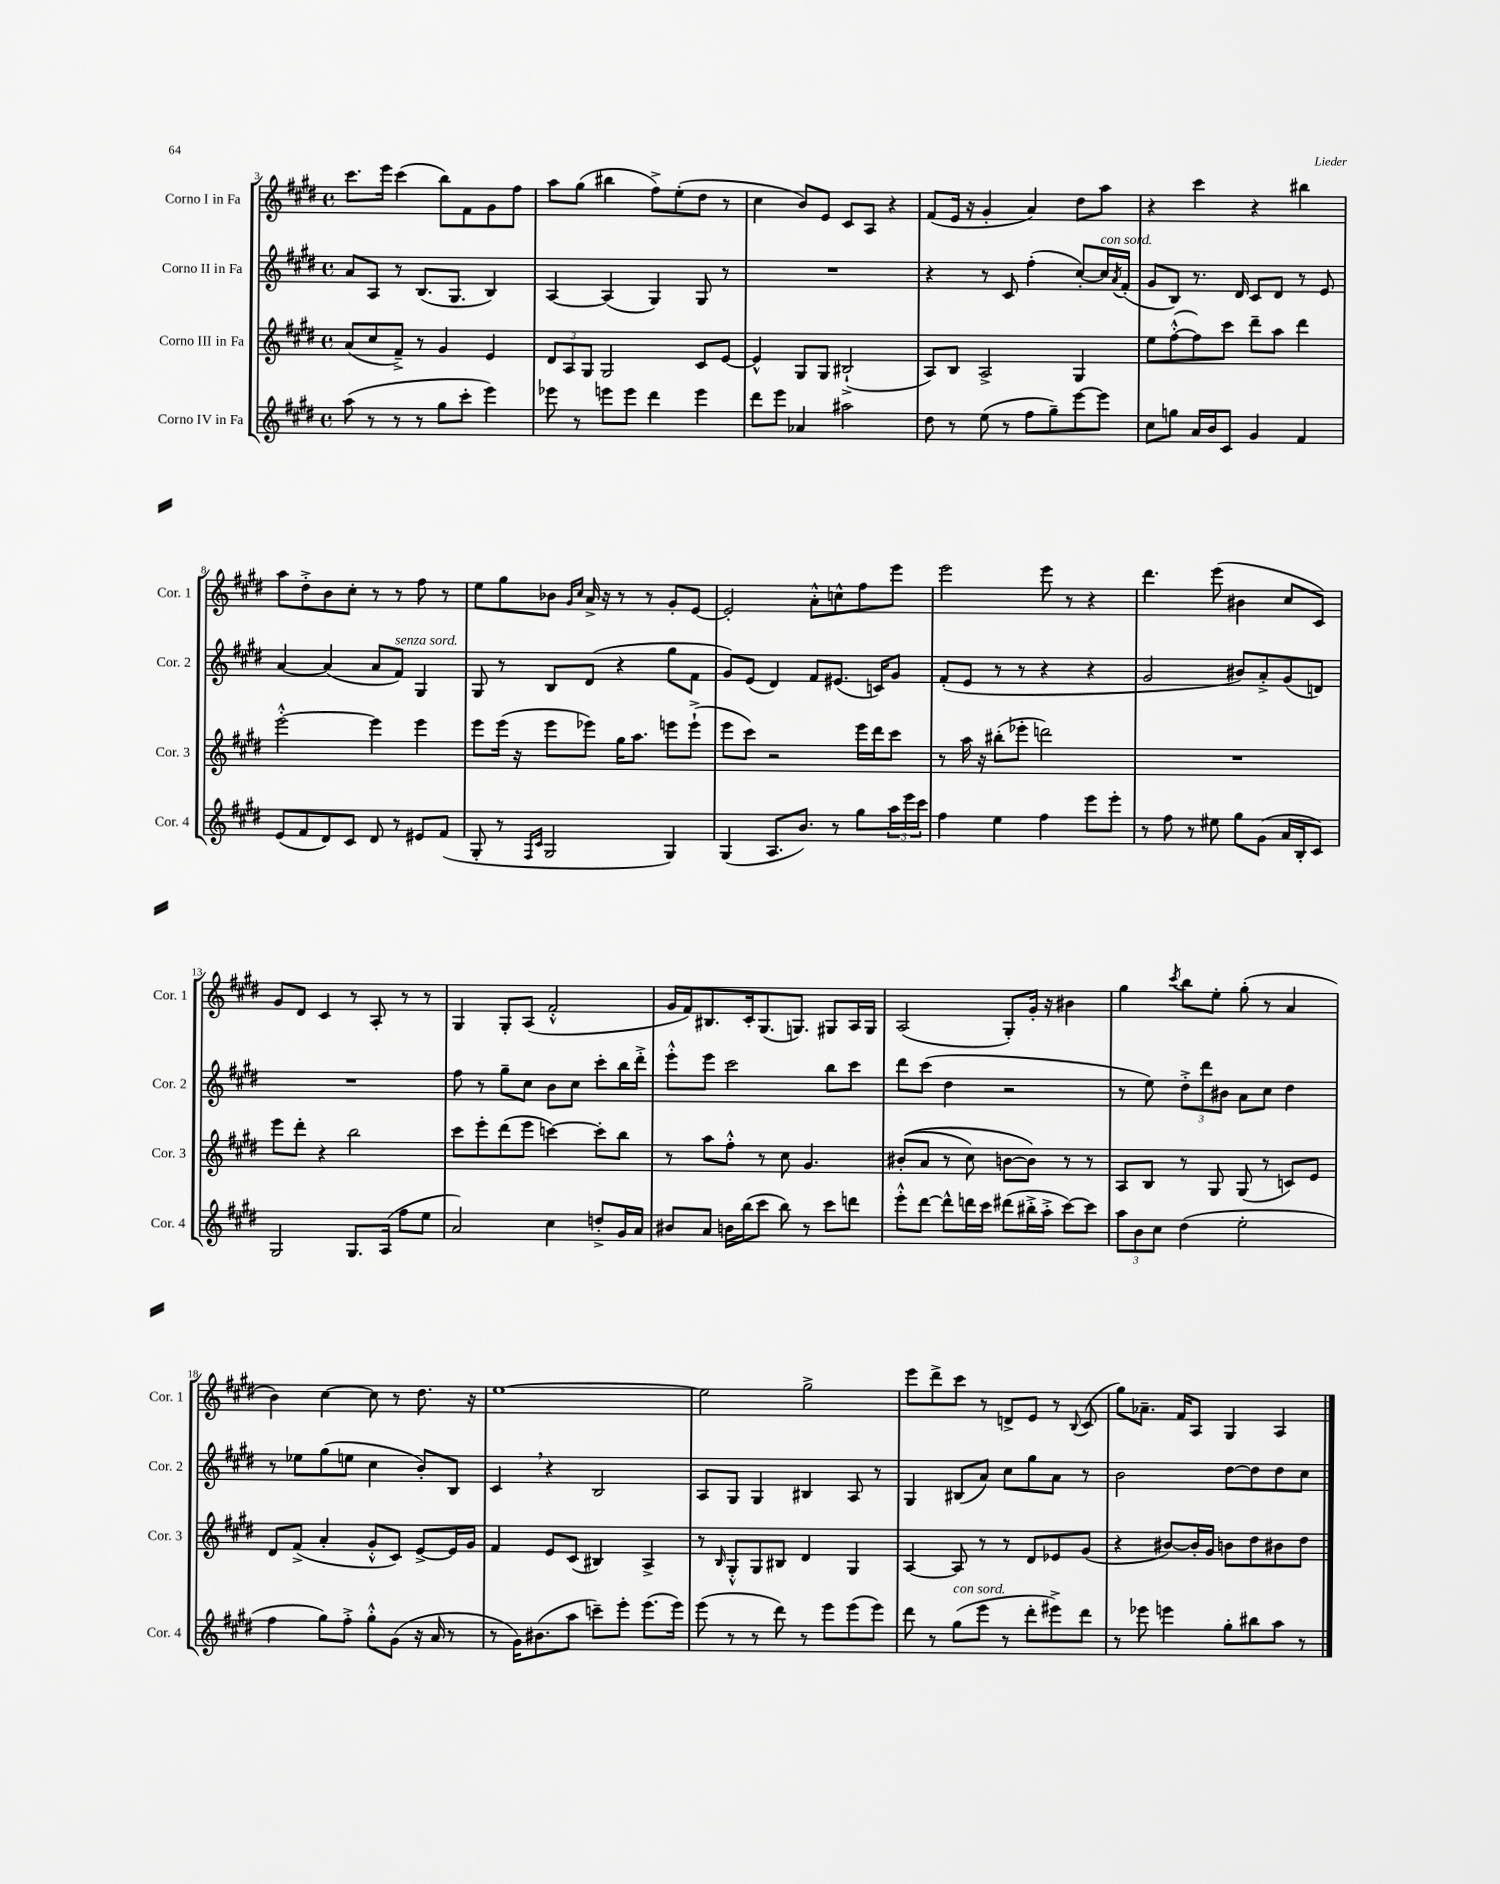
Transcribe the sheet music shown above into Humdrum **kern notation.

**kern	**kern	**kern	**kern
*part4	*part3	*part2	*part1
*staff4	*staff3	*staff2	*staff1
*I"Corno IV in Fa	*I"Corno III in Fa	*I"Corno II in Fa	*I"Corno I in Fa
*I'Cor. 4	*I'Cor. 3	*I'Cor. 2	*I'Cor. 1
*clefG2	*clefG2	*clefG2	*clefG2
*k[f#c#g#d#]	*k[f#c#g#d#]	*k[f#c#g#d#]	*k[f#c#g#d#]
*M4/4	*M4/4	*M4/4	*M4/4
*met(c)	*met(c)	*met(c)	*met(c)
=3	=3	=3	=3
(8aa\	(8a/L	8a/L	8.ccc#\L
8r	8cc#/	8A/J	.
.	.	.	16eee\Jk
8r	8f#~^/J)	8r	(4ccc#\
8r	8r	(8.B/L	.
8gg#\L	4g#/	.	8bb\L)
.	.	8.G#/J	.
8ccc#'\J	.	.	8f#\
4eee\)	4e/	4B/)	8g#\
.	.	.	8ff#\J
=4	=4	=4	=4
8eee-X\	12d#/L	[4A/	8aa\L
.	12A/	.	.
8r	.	.	(8gg#\J
.	12G#/J	.	.
8eeen\L	2G#/	(4A/]	4bb#X\
8eee\J	.	.	.
4ddd#\	.	4G#/)	8ff#^\L)
.	.	.	(8ee'\
4eee\	8c#/L	8G#/	8dd#\J
.	[8e/J	8r	8r
=5	=5	=5	=5
8ddd#\L	4e^^/]	1r	4cc#\
8eee\J	.	.	.
4a-X/	8G#/L	.	8b/L)
.	8G#/J	.	8e/J
2aa#X\	(2B#X`^/	.	8c#/L
.	.	.	8A/J
.	.	.	4r
=6	=6	=6	=6
8dd#\	8A/L)	4r	(8f#/L
8r	8B/J	.	16e/Jk
.	.	.	16r
(8ee\	2A^/	8r	4g#'/
8r	.	8c#/	.
8ff#\L	.	(4ff#'\	4a/)
8gg#~\)	.	.	.
[8eee\	4G#/	[8cc#'/L)	8dd#\L
!	!	!LO:TX:a:i:t=con sord.	!
8eee\J]	.	16cc#/L]	8aa\J
.	.	8qa/	.
.	.	(16f#'/JJ	.
=7	=7	=7	=7
8cc#\L	8ee\L	8g#/L	4r
8ggn\J	([8ff#'^^\	8B/J)	.
16a/LL	8ff#\])	8.r	4ccc#\
16b/J	.	.	.
8c#/J	8ccc#\J	.	.
.	.	16d#/	.
4g#/	8ddd#~\L	8c#/L	4r
.	8aa\J	8d#/J	.
4f#/	4ddd#\	8r	4bb#X\
.	.	8e/	.
!!LO:LB:g=z
=8	=8	=8	=8
(8e/L	[2eee'^^\	[4a/	8aa\L
8f#/	.	.	8dd#'^\
8d#/)	.	(4a/]	8b\
8c#/J	.	.	8cc#'\J
8d#/	4eee\]	8a/L	8r
!	!	!LO:TX:a:i:t=senza sord.	!
8r	.	8f#/J)	8r
8e#X/L	4eee\	4G#/	8ff#\
(8f#/J	.	.	8r
=9	=9	=9	=9
8G#'/	8eee\L	8G#/	8ee\L
8r	(16eee\Jk	8r	8gg#\
.	16r	.	.
16qqF#/LL	.	.	.
16qqc#/JJ	.	.	.
2G#/	8eee\L	8B/L	8b-X\J
.	.	.	16qqg#/LL
.	.	.	16qqcc#/JJ
.	8eee-X\J)	(8d#/J	16a^/
.	.	.	16r
.	16gg#\KL	4r	8r
.	8.aa\J	.	.
.	.	.	8r
4G#/)	8eeen\L	8gg#\L	8g#'/L
.	(8eee`^\J	8f#\J	[8e/J
=10	=10	=10	=10
(4G#/	8eee\L	8g#/L)	2e'/]
.	8ccc#\J)	(8e/J	.
8.A/L	2r	4d#/)	.
8.b/J)	.	.	.
.	.	8f#/L	8a'^^\L
8r	.	(8.e#X/J	8ccn^^\
8gg#\L	16eee\LL	.	8ff#\
.	16ddd#\J	16cn/KL)	.
24aa\L	8ccc#\J	8g#/J	8eee\J
24eee\	.	.	.
24ccc#\JJ	.	.	.
=11	=11	=11	=11
4ff#\	8r	(8f#'/L	2eee\
.	16aa\	8e/J	.
.	16r	.	.
4ee\	(8bb#X'\L	8r	.
.	8eee-X'\J	8r	.
4ff#\	2dddn\)	4r	8eee\
.	.	.	8r
8eee\L	.	4r	4r
8eee'\J	.	.	.
=12	=12	=12	=12
8r	1r	2g#/	4.ddd#\
8ff#\	.	.	.
8r	.	.	.
8ee#X\	.	.	(8eee\
8gg#\L	.	8b#X/L)	4b#X\
(8g#\J	.	8a'^/	.
16a/LL	.	(8g#/	8cc#/L
16B'/J	.	.	.
8c#/J)	.	8dn/J)	8c#/J)
!!LO:LB:g=z
=13	=13	=13	=13
2G#/	8eee\L	1r	8g#/L
.	8ddd#'\J	.	8d#/J
.	4r	.	4c#/
8.G#/L	2bb\	.	8r
.	.	.	8A'/
(16A/Jk	.	.	.
8ff#\L	.	.	8r
8ee\J	.	.	8r
=14	=14	=14	=14
2a/)	8ccc#\L	8ff#\	4G#/
.	8eee'\	8r	.
.	(8ddd#\	8gg#~\L	8G#'/L
.	8eee\J	8cc#\J	(8A/J
4cc#\	[4cccn\)	8b\L	2f#'^^/
.	.	8cc#\J	.
8ddn'^/L	8ccc'\L]	8ccc#'\L	.
16g#/L	8bb\J	16bb\L	.
16a/JJ	.	16ddd#'^\JJ	.
=15	=15	=15	=15
8b#X/L	8r	8eee'^^\L	16g#/LL
.	.	.	16f#/J)
8a/J	8aa\L	8eee\J	8.B#X/
16bn\LL	8ff#'^^\J	2ccc#\	.
(16bb\J	.	.	16c#'/k
8ccc#\J	8r	.	(8.G#/
8bb\)	8cc#\	.	.
.	.	.	8.Gn/J)
8r	4.g#/	.	.
8ccc#\L	.	8bb\L	8G#X/L
8dddn\J	.	8ccc#\J	16A/L
.	.	.	16G#/JJ
=16	=16	=16	=16
8eee'^^\L	((8b#X'/L	8ddd#\L	(2A/
[8ddd#\J	8a/J	(8ccc#\J	.
8ddd#^^\L]	8r	4dd#\	.
16dddn\L	8cc#\)	.	.
16ccc#\JJ	.	.	.
(8ddd#X\L	[8bn\L	2r	8G#'/L)
16bb#X'^\L	8b\J])	.	16g#'/Jk
16aa'^\JJ	.	.	16r
[8ccc#\L)	8r	.	4b#X\
8ccc#\J]	8r	.	.
=17	=17	=17	=17
12aa\L	8A/L	8r	4gg#\
12b\	.	.	.
.	8B/J	8ee\)	.
12cc#\J	.	.	.
.	.	.	8qccc#/
(4dd#\	8r	12dd#'^\L	8bb\L
.	.	12ddd#\	.
.	8G#/	.	8ee'\J
.	.	12b#X\J	.
2ee'\	(8G#/	8a\L	(8gg#'\
.	8r	8cc#\J	8r
.	8cn/L)	4dd#\	4a/
.	8e/J	.	.
!!LO:LB:g=z
=18	=18	=18	=18
4ff#\	8d#/L	8r	4b\)
.	(8f#^/J	8ee-X\L	.
8gg#\L)	4a'/	(8gg#\	[4cc#\
8ff#'^\J	.	8een\J	.
8gg#'^^\L	8g#'^^/L	4cc#\	8cc#\]
(8g#\J	8c#/J)	.	8r
16r	[8e^/L	8b'/L)	8.dd#\
16a/	.	.	.
8r	16e/L]	8B/J	.
.	16g#/JJ	.	16r
=19	=19	=19	=19
8r	4f#/	4c#,/	[1ee
16g#\KL)	.	.	.
(8.b#X\	.	.	.
.	8e/L	4r	.
8aa\J	(8c#/J	.	.
8cccn~\L)	4B#X/)	2B/	.
8eee'\J	.	.	.
(8.eee\L	4A^/	.	.
16eee\Jk)	.	.	.
=20	=20	=20	=20
(8eee\	8r	8A/L	2ee\]
.	16qqB/	.	.
8r	8G#'^^/L	8G#/J	.
8r	8G#/	4G#/	.
8ddd#\)	8B#X/J	.	.
8r	4d#/	4B#X/	2gg#^\
8eee\L	.	.	.
(8eee\	4G#/	8A/	.
8eee\J)	.	8r	.
=21	=21	=21	=21
8ddd#\	[4A/	4G#/	8eee\L
8r	.	.	8ddd#^\
!LO:TX:a:i:t=con sord.	!	!	!
(8gg#\L	8A/]	(8B#X/L	8ccc#\J
8eee\J	8r	8a/J)	8r
8r	8r	8cc#\L	8dn^/L
8ddd#'\L	8d#/L	8gg#\	8e/J
8eee#X^\)	8e-X/	8a\J	8r
.	.	.	8qqB/
8ddd#\J	(8g#/J	8r	(8c#/
=22	=22	=22	=22
8r	4r	2b\	8gg#\L)
8eee-X\	.	.	8.a-X~\J
4eeen\	[8b#X/L)	.	.
.	.	.	16f#/KL
.	16b#'/L]	.	8A/J
.	16g#/JJ	.	.
8gg#'\L	8bn\L	[8dd#\L	4G#/
8bb#X\	8dd#\	8dd#\]	.
8aa\J	8b#X\	8dd#\	4A/
8r	8dd#\J	8cc#\J	.
==	==	==	==
*-	*-	*-	*-
